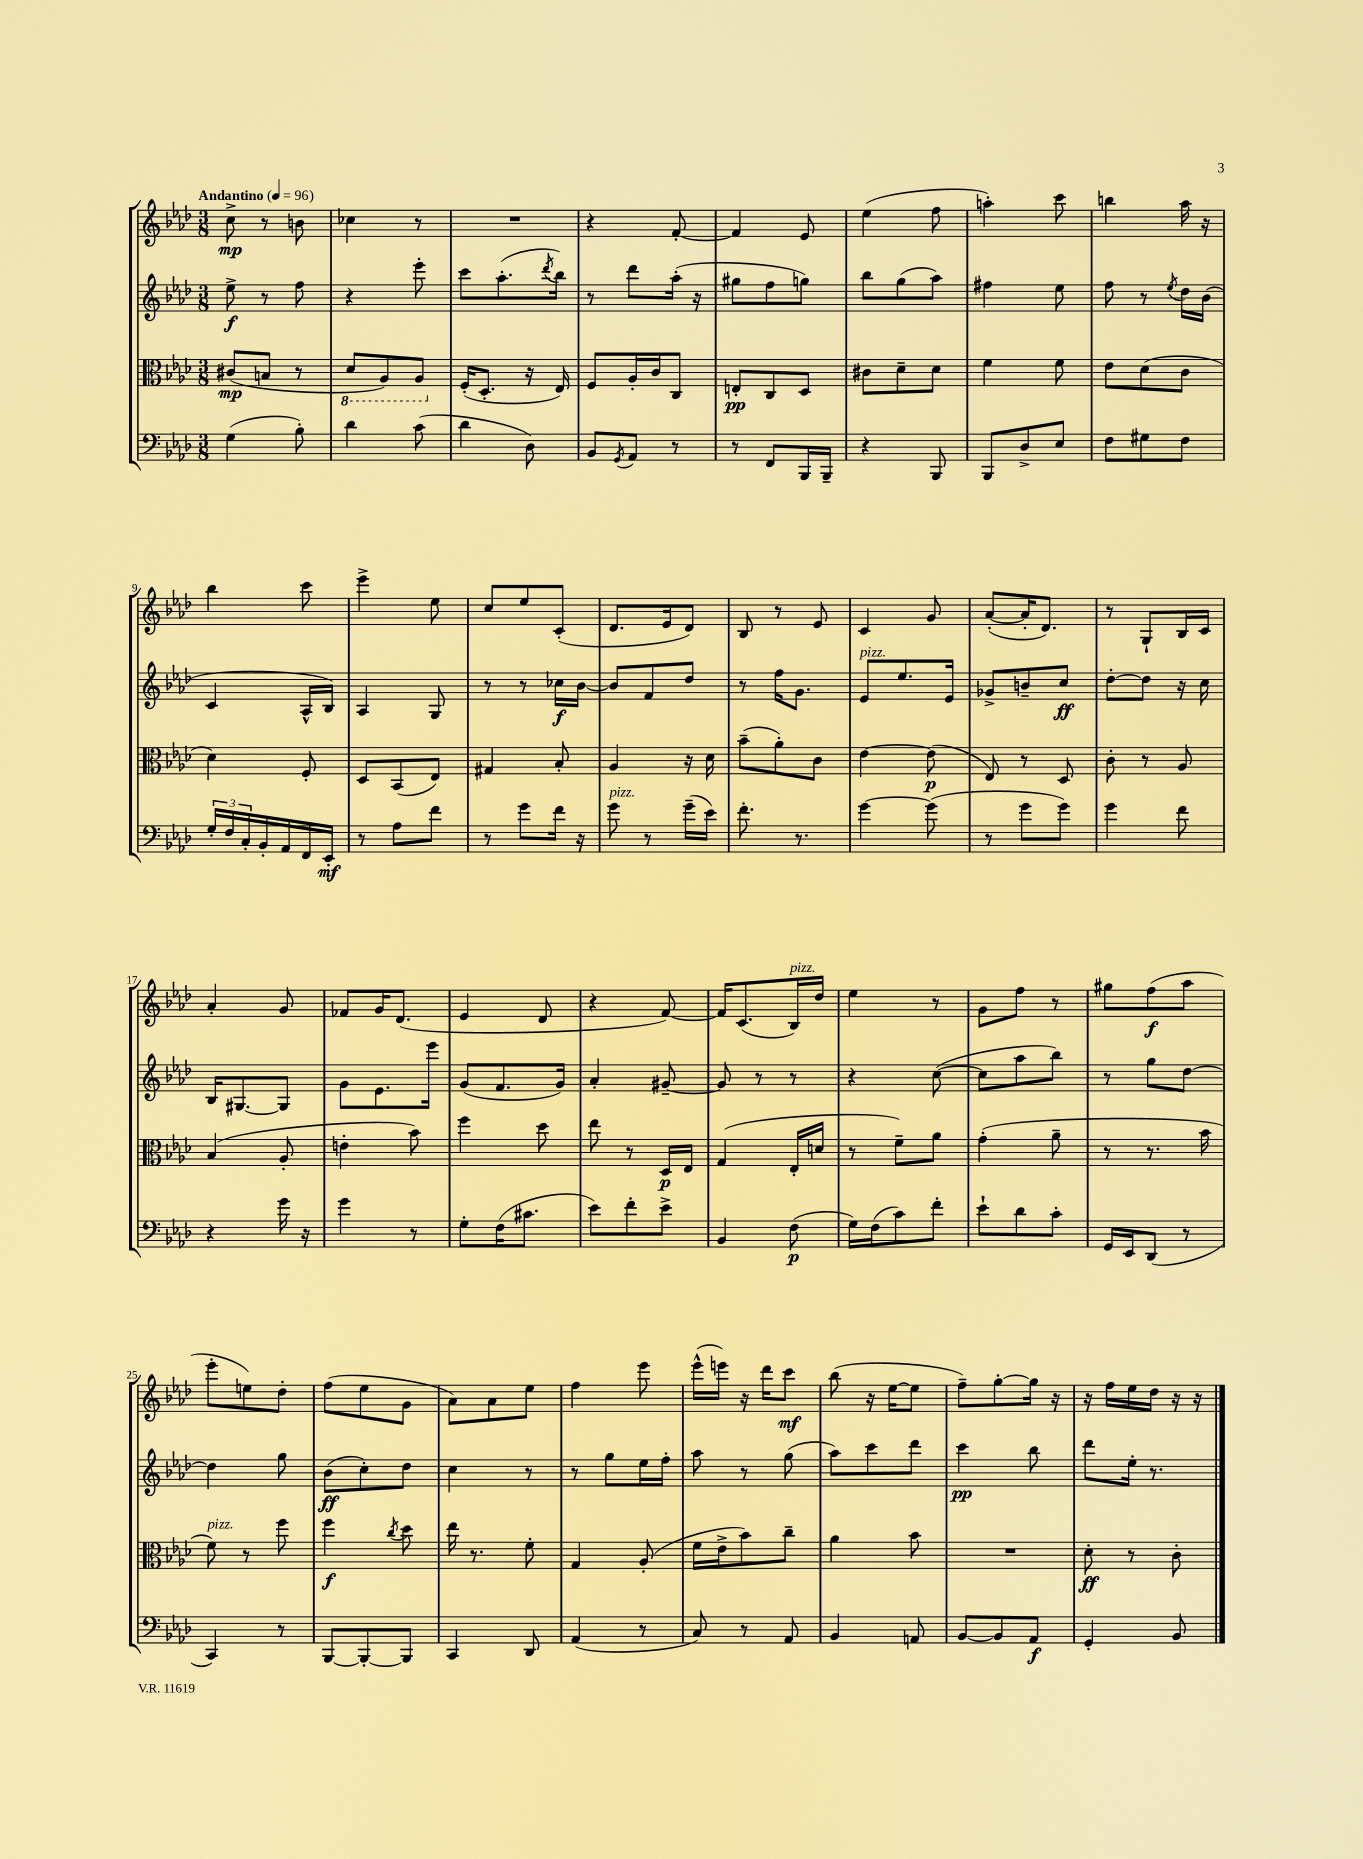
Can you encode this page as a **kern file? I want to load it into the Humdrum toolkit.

**kern	**dynam	**kern	**dynam	**kern	**dynam	**kern	**dynam
*part4	*part4	*part3	*part3	*part2	*part2	*part1	*part1
*staff4	*staff4	*staff3	*staff3	*staff2	*staff2	*staff1	*staff1
*clefF4	*	*clefC3	*	*clefG2	*	*clefG2	*
*k[b-e-a-d-]	*	*k[b-e-a-d-]	*	*k[b-e-a-d-]	*	*k[b-e-a-d-]	*
*M3/8	*	*M3/8	*	*M3/8	*	*M3/8	*
*MM96	*	*MM96	*	*MM96	*	*MM96	*
=1	=1	=1	=1	=1	=1	=1	=1
!	!	!	!	!	!	!LO:TX:a:B:t=Andantino	!
(4G\	.	(8c#X/L	mp	8ee-^\	f	8cc^\	mp
.	.	8Bn/J	.	8r	.	8r	.
8B-'\)	.	8r	.	8ff\	.	8bn\	.
=2	=2	=2	=2	=2	=2	=2	=2
*	*	*8ba	*	*	*	*	*
4d-\	.	8D-/L	.	4r	.	4cc-X\	.
.	.	8AA-/)	.	.	.	.	.
(8c\	.	8AA-/J	.	8eee-'\	.	8r	.
=3	=3	=3	=3	=3	=3	=3	=3
*	*	*X8ba	*	*	*	*	*
4d-\	.	(16F'/KL	.	8ccc\L	.	4.r	.
.	.	8.D-'/J	.	.	.	.	.
.	.	.	.	(8.aa-'\	.	.	.
8D-\)	.	16r	.	.	.	.	.
.	.	.	.	8qddd-/	.	.	.
.	.	16E-/)	.	16bb-\Jk)	.	.	.
=4	=4	=4	=4	=4	=4	=4	=4
8BB-/L	.	8F/L	.	8r	.	4r	.
8qGG/	.	.	.	.	.	.	.
8AA-/J	.	16A-'/L	.	8ddd-\L	.	.	.
.	.	16c/J	.	.	.	.	.
8r	.	8C/J	.	(16aa-'\Jk	.	[8f'/	.
.	.	.	.	16r	.	.	.
=5	=5	=5	=5	=5	=5	=5	=5
8r	.	8En'/L	pp	8gg#X\L	.	4f/]	.
8FF/L	.	8C/	.	8ff\	.	.	.
16BBB-/L	.	8D-/J	.	8ggn\J)	.	8e-/	.
16BBB-~/JJ	.	.	.	.	.	.	.
=6	=6	=6	=6	=6	=6	=6	=6
4r	.	8c#X\L	.	8bb-\L	.	(4ee-\	.
.	.	8d-~\	.	(8gg\	.	.	.
8BBB-/	.	8d-\J	.	8aa-\J)	.	8ff\	.
=7	=7	=7	=7	=7	=7	=7	=7
8BBB-/L	.	4f\	.	4ff#X\	.	4aan'\)	.
8D-^/	.	.	.	.	.	.	.
8E-/J	.	8f\	.	8ee-\	.	8ccc\	.
=8	=8	=8	=8	=8	=8	=8	=8
8F\L	.	8e-\L	.	8ff\	.	4bbn\	.
8G#X\	.	(8d-\	.	8r	.	.	.
.	.	.	.	8qee-/	.	.	.
8F\J	.	8c\J	.	16dd-\LL	.	16aa-\	.
.	.	.	.	(16b-\JJ	.	16r	.
!!LO:LB:g=z
=9	=9	=9	=9	=9	=9	=9	=9
24G'/LL	.	4d-\)	.	4c/	.	4bb-\	.
24F/	.	.	.	.	.	.	.
24C'/	.	.	.	.	.	.	.
16BB-'/	.	.	.	.	.	.	.
16AA-/	.	.	.	.	.	.	.
16FF/	.	8F'/	.	16A-^^/LL	.	8ccc\	.
16EE-'/JJ	mf	.	.	16B-/JJ)	.	.	.
=10	=10	=10	=10	=10	=10	=10	=10
8r	.	8D-/L	.	4A-/	.	4eee-^\	.
8A-\L	.	(8BB-/	.	.	.	.	.
8f\J	.	8E-/J)	.	8G/	.	8ee-\	.
=11	=11	=11	=11	=11	=11	=11	=11
8r	.	4G#X/	.	8r	.	8cc/L	.
8g\L	.	.	.	8r	.	8ee-/	.
16f\Jk	.	8B-'/	.	16cc-X\LL	f	(8c'/J	.
16r	.	.	.	[16b-\JJ	.	.	.
=12	=12	=12	=12	=12	=12	=12	=12
!LO:TX:a:i:t=pizz.	!	!	!	!	!	!	!
8g\	.	4A-/	.	8b-/L]	.	8.d-/L	.
8r	.	.	.	8f/	.	.	.
.	.	.	.	.	.	16e-/k	.
(16g~\LL	.	16r	.	8dd-/J	.	8d-/J)	.
16e-\JJ)	.	16d-\	.	.	.	.	.
=13	=13	=13	=13	=13	=13	=13	=13
8.f'\	.	(8b-~\L	.	8r	.	8B-/	.
.	.	8a-'\)	.	16ff\KL	.	8r	.
8.r	.	.	.	8.g\J	.	.	.
.	.	8c\J	.	.	.	8e-/	.
=14	=14	=14	=14	=14	=14	=14	=14
!	!	!	!	!LO:TX:a:i:t=pizz.	!	!	!
[4g\	.	[4e-\	.	8e-/L	.	4c/	.
.	.	.	.	8.ee-/	.	.	.
(8g\]	.	(8e-\]	p	.	.	8g/	.
.	.	.	.	16e-/Jk	.	.	.
=15	=15	=15	=15	=15	=15	=15	=15
8r	.	8E-/)	.	8g-X^/L	.	([8a-'/L	.
8g\L	.	8r	.	8bn~/	.	16a-'/K]	.
.	.	.	.	.	.	8.d-/J)	.
8g\J)	.	8D-/	.	8cc/J	ff	.	.
=16	=16	=16	=16	=16	=16	=16	=16
4g\	.	8c'\	.	[8dd-'\L	.	8r	.
.	.	8r	.	8dd-\J]	.	8G`/L	.
8f\	.	8A-/	.	16r	.	16B-/L	.
.	.	.	.	16cc\	.	16c/JJ	.
!!LO:LB:g=z
=17	=17	=17	=17	=17	=17	=17	=17
4r	.	(4B-/	.	16B-/KL	.	4a-'/	.
.	.	.	.	[8.G#X/	.	.	.
16g\	.	8A-'/	.	8G#/J]	.	8g/	.
16r	.	.	.	.	.	.	.
=18	=18	=18	=18	=18	=18	=18	=18
4g\	.	4en'\	.	8g\L	.	8f-X/L	.
.	.	.	.	8.e-\	.	16g/K	.
.	.	.	.	.	.	(8.d-/J	.
8r	.	8b-\)	.	.	.	.	.
.	.	.	.	16eee-\Jk	.	.	.
=19	=19	=19	=19	=19	=19	=19	=19
8G'\L	.	4ff\	.	(8g/L	.	4e-/	.
(16F\K	.	.	.	8.f/	.	.	.
8.c#X\J	.	.	.	.	.	.	.
.	.	8dd-\	.	.	.	8d-/	.
.	.	.	.	16g/Jk)	.	.	.
=20	=20	=20	=20	=20	=20	=20	=20
8e-\L)	.	8ee-\	.	4a-'/	.	4r	.
8f'\	.	8r	.	.	.	.	.
8e-^\J	.	16D-/LL	p	[8g#X~/	.	[8f/)	.
.	.	16E-/JJ	.	.	.	.	.
=21	=21	=21	=21	=21	=21	=21	=21
4BB-/	.	(4G/	.	8g#/]	.	16f/KL]	.
.	.	.	.	.	.	(8.c/	.
.	.	.	.	8r	.	.	.
!	!	!	!	!	!	!LO:TX:a:i:t=pizz.	!
(8F\	p	16E-'/LL	.	8r	.	16B-/L)	.
.	.	16dn/JJ	.	.	.	16dd-/JJ	.
=22	=22	=22	=22	=22	=22	=22	=22
16G\LL)	.	8r	.	4r	.	4ee-\	.
(16F\J	.	.	.	.	.	.	.
8c\)	.	8f~\L)	.	.	.	.	.
8f'\J	.	8a-\J	.	([8cc\	.	8r	.
=23	=23	=23	=23	=23	=23	=23	=23
8e-`\L	.	(4g'\	.	8cc\L]	.	8g\L	.
8d-\	.	.	.	8aa-\	.	8ff\J	.
8c'\J	.	8a-~\	.	8bb-\J)	.	8r	.
=24	=24	=24	=24	=24	=24	=24	=24
16GG/LL	.	8r	.	8r	.	8gg#X\L	.
16EE-/J	.	.	.	.	.	.	.
(8DD-/J	.	8.r	.	8gg\L	.	(8ff\	f
8r	.	.	.	[8dd-\J	.	8aa-\J	.
.	.	16b-\	.	.	.	.	.
!!LO:LB:g=z
=25	=25	=25	=25	=25	=25	=25	=25
!	!	!LO:TX:a:i:t=pizz.	!	!	!	!	!
4CC/)	.	8f\)	.	4dd-\]	.	8eee-'\L	.
.	.	8r	.	.	.	8een\)	.
8r	.	8ff\	.	8gg\	.	8dd-'\J	.
=26	=26	=26	=26	=26	=26	=26	=26
[8BBB-/L	.	4ff\	f	(8b-\L	ff	(8ff\L	.
8BBB-'/_	.	.	.	8cc'\)	.	8ee-\	.
.	.	8qcc/	.	.	.	.	.
8BBB-/J]	.	8dd-\	.	8dd-\J	.	8g\J	.
=27	=27	=27	=27	=27	=27	=27	=27
4CC/	.	16ee-\	.	4cc\	.	8a-\L)	.
.	.	8.r	.	.	.	.	.
.	.	.	.	.	.	8a-\	.
8DD-/	.	8f'\	.	8r	.	8ee-\J	.
=28	=28	=28	=28	=28	=28	=28	=28
(4AA-/	.	4G/	.	8r	.	4ff\	.
.	.	.	.	8gg\L	.	.	.
8r	.	(8A-'/	.	16ee-\L	.	8eee-\	.
.	.	.	.	16ff'\JJ	.	.	.
=29	=29	=29	=29	=29	=29	=29	=29
8C/)	.	16f\LL	.	8aa-\	.	(16eee-^^\LL	.
.	.	16e-^\J	.	.	.	16eeen\JJ)	.
8r	.	8b-\)	.	8r	.	16r	.
.	.	.	.	.	.	16ddd-\KL	.
8AA-/	.	8cc~\J	.	(8gg\	.	8ccc\J	mf
=30	=30	=30	=30	=30	=30	=30	=30
4BB-/	.	4a-\	.	8aa-\L)	.	(8bb-\	.
.	.	.	.	8ccc\	.	16r	.
.	.	.	.	.	.	[16ee-\KL	.
8AAn/	.	8b-\	.	8ddd-\J	.	8ee-\J]	.
=31	=31	=31	=31	=31	=31	=31	=31
[8BB-/L	.	4.r	.	4ccc\	pp	8ff~\L)	.
8BB-/]	.	.	.	.	.	[8gg'\	.
8AA-/J	f	.	.	8bb-\	.	16gg\Jk]	.
.	.	.	.	.	.	16r	.
=32	=32	=32	=32	=32	=32	=32	=32
4GG'/	.	8d-'\	ff	8ddd-\L	.	16r	.
.	.	.	.	.	.	16ff\LL	.
.	.	8r	.	16ee-'\Jk	.	16ee-\	.
.	.	.	.	8.r	.	16dd-\JJ	.
8BB-/	.	8c'\	.	.	.	16r	.
.	.	.	.	.	.	16r	.
==	==	==	==	==	==	==	==
*-	*-	*-	*-	*-	*-	*-	*-
